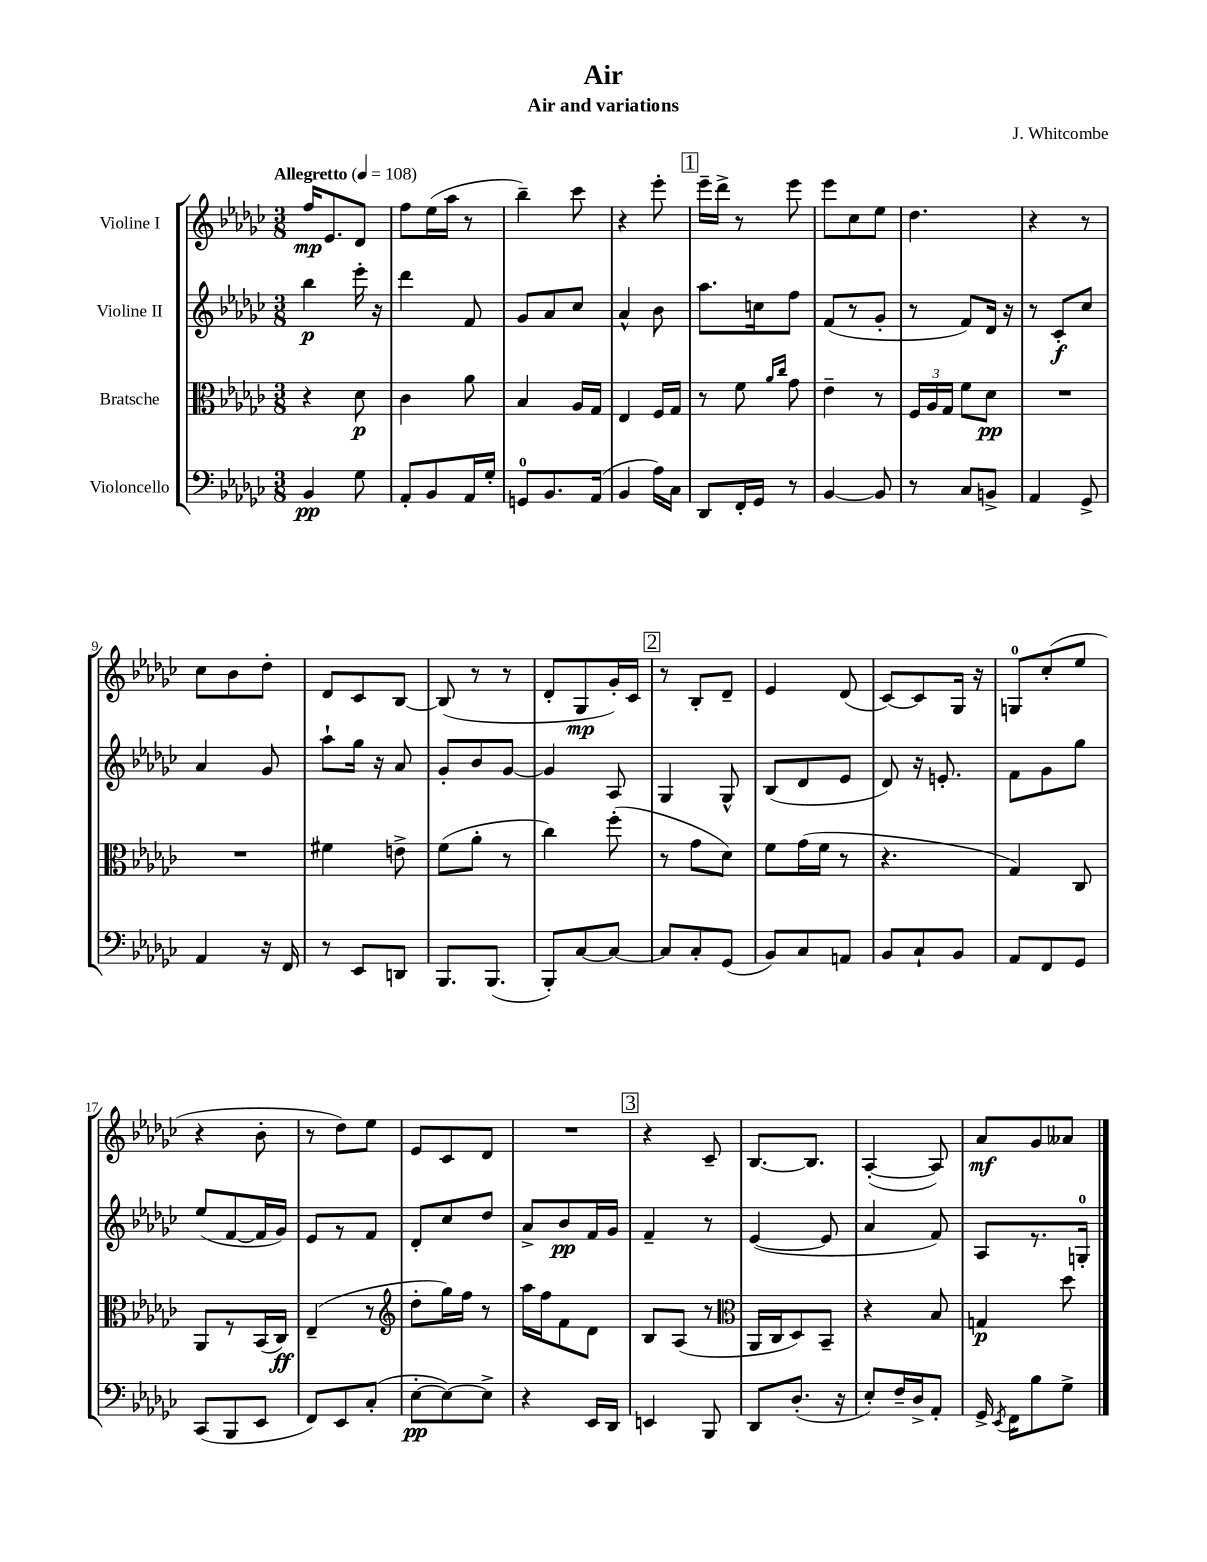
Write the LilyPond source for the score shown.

\header { title = "Air" composer = "J. Whitcombe" subtitle = "Air and variations" }
<<
\new StaffGroup <<
\new Staff = "s0" \with { instrumentName = "Violine I" } {
    \clef treble \key ges \major \numericTimeSignature \time 3/8 \tempo "Allegretto" 4 = 108
    \autoBeamOff f''16[\mp ees'8. des'8] |
    f''8[ ees''16( aes''16] r8 |
    bes''4--) ces'''8 |
    r4 ees'''8-. |
    \mark \markup { \box "1" } ees'''16[-- des'''16]-> r8 ees'''8 |
    ees'''8[ ces''8 ees''8] |
    des''4. |
    r4 r8 |
    ces''8[ bes'8 des''8]-. |
    des'8[ ces'8 bes8]~ |
    bes8( r8 r8 |
    des'8[-. ges8\mp ges'16-.) ces'16] |
    \mark \markup { \box "2" } r8 bes8[-. des'8]-- |
    ees'4 des'8( |
    ces'8[~) ces'8 ges16] r16 |
    g8[-0 ces''8-.( ees''8] |
    r4 bes'8-. |
    r8 des''8[) ees''8] |
    ees'8[ ces'8 des'8] |
    R4. |
    \mark \markup { \box "3" } r4 ces'8-- |
    bes8.[~ bes8.] |
    aes4~-.( aes8) |
    aes'8[\mf ges'8 aeses'8] \bar "|." |
}
\new Staff = "s1" \with { instrumentName = "Violine II" } {
    \clef treble \key ges \major \numericTimeSignature \time 3/8
    \autoBeamOff bes''4\p ees'''16-. r16 |
    des'''4 f'8 |
    ges'8[ aes'8 ces''8] |
    aes'4-^ bes'8 |
    \mark \markup { \box "1" } aes''8.[ c''16 f''8] |
    f'8[( r8 ges'8]-. |
    r8 f'8[) des'16] r16 |
    r8 ces'8[-.\f ces''8] |
    aes'4 ges'8 |
    aes''8[-! ges''16] r16 aes'8 |
    ges'8[-. bes'8 ges'8]~ |
    ges'4 aes8 |
    \mark \markup { \box "2" } ges4 ges8-^ |
    bes8[( des'8 ees'8] |
    des'8) r16 e'8.-. |
    f'8[ ges'8 ges''8] |
    ees''8[( f'8~ f'16 ges'16]) |
    ees'8[ r8 f'8] |
    des'8[-. ces''8 des''8] |
    aes'8[-> bes'8\pp f'16 ges'16] |
    \mark \markup { \box "3" } f'4-- r8 |
    ees'4~( ees'8 |
    aes'4 f'8) |
    aes8[ r8. g16]-0-. \bar "|." |
}
\new Staff = "s2" \with { instrumentName = "Bratsche" } {
    \clef alto \key ges \major \numericTimeSignature \time 3/8
    \autoBeamOff r4 des'8\p |
    ces'4 aes'8 |
    bes4 aes16[ ges16] |
    ees4 f16[ ges16] |
    \mark \markup { \box "1" } r8 f'8 \grace { aes'16[ ces''16] } ges'8 |
    ees'4-- r8 |
    \tuplet 3/2 { f16[ aes16 ges16] } f'8[ des'8]\pp |
    R4. |
    R4. |
    fis'4 e'8-> |
    f'8[( aes'8]-. r8 |
    ces''4) f''8-.( |
    \mark \markup { \box "2" } r8 ges'8[ des'8]) |
    f'8[ ges'16( f'16] r8 |
    r4. |
    ges4) ces8 |
    aes,8[ r8 bes,16( ces16]\ff) |
    ees4--( r8 |
    \clef treble des''8[-. ges''16) f''16] r8 |
    aes''16[ f''16 f'8 des'8] |
    \mark \markup { \box "3" } bes8[ aes8]( r8 |
    \clef alto aes,16[ ces16 des8) bes,8]-- |
    r4 bes8 |
    g4\p des''8 \bar "|." |
}
\new Staff = "s3" \with { instrumentName = "Violoncello" } {
    \clef bass \key ges \major \numericTimeSignature \time 3/8
    \autoBeamOff bes,4\pp ges8 |
    aes,8[-. bes,8 aes,16 ges16]-. |
    g,8[-0 bes,8. aes,16]( |
    bes,4 aes16[) ces16] |
    \mark \markup { \box "1" } des,8[ f,16-. ges,16] r8 |
    bes,4~ bes,8 |
    r8 ces8[ b,8]-> |
    aes,4 ges,8-> |
    aes,4 r16 f,16 |
    r8 ees,8[ d,8] |
    bes,,8.[ bes,,8.]( |
    bes,,8[-.) ces8~ ces8]~ |
    \mark \markup { \box "2" } ces8[ ces8-. ges,8]( |
    bes,8[) ces8 a,8] |
    bes,8[ ces8-! bes,8] |
    aes,8[ f,8 ges,8] |
    ces,8[( bes,,8 ees,8] |
    f,8[) ees,8 ces8]-.( |
    ees8[~-.\pp ees8~) ees8]-> |
    r4 ees,16[ des,16] |
    \mark \markup { \box "3" } e,4 bes,,8 |
    des,8[ des8.]-.( r16 |
    ees8[-.) f16-- des16-> aes,8]-. |
    ges,16-> \acciaccatura { ees,8 } f,16[ bes8 ges8]-> \bar "|." |
}
>>
>>
